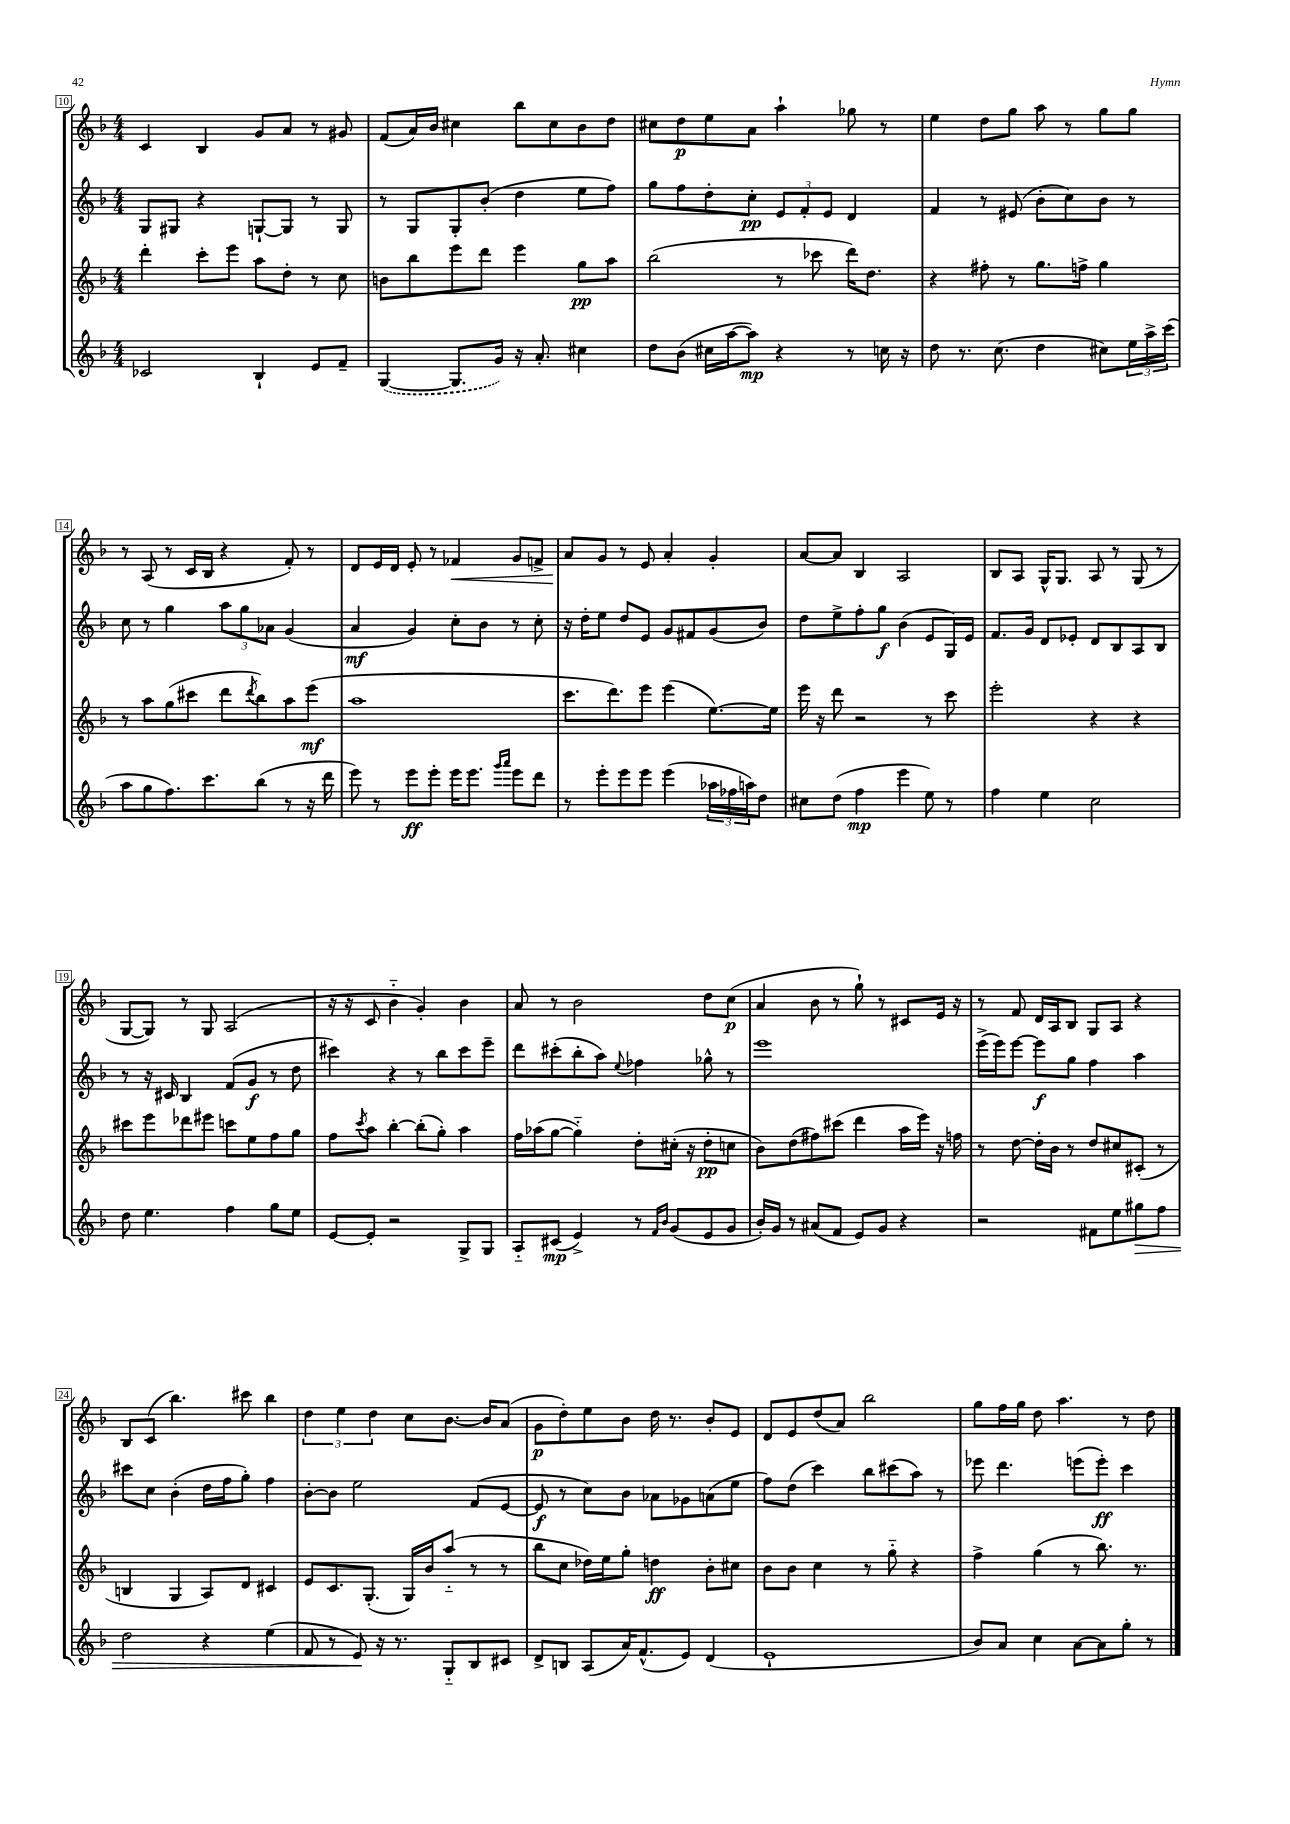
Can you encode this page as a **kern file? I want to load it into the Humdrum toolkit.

**kern	**dynam	**kern	**dynam	**kern	**dynam	**kern	**dynam
*part4	*part4	*part3	*part3	*part2	*part2	*part1	*part1
*staff4	*staff4	*staff3	*staff3	*staff2	*staff2	*staff1	*staff1
*clefG2	*	*clefG2	*	*clefG2	*	*clefG2	*
*k[b-]	*	*k[b-]	*	*k[b-]	*	*k[b-]	*
*M4/4	*	*M4/4	*	*M4/4	*	*M4/4	*
=10	=10	=10	=10	=10	=10	=10	=10
2c-X/	.	4ddd'\	.	8G/L	.	4c/	.
.	.	.	.	8G#X/J	.	.	.
.	.	8ccc'\L	.	4r	.	4B-/	.
.	.	8eee\J	.	.	.	.	.
4B-`/	.	8aa\L	.	[8Gn`/L	.	8g/L	.
.	.	8dd'\J	.	8G/J]	.	8a/J	.
8e/L	.	8r	.	8r	.	8r	.
8f~/J	.	8cc\	.	8G/	.	8g#X/	.
=11	=11	=11	=11	=11	=11	=11	=11
([4G/	.	8bn\L	.	8r	.	(8f/L	.
.	.	8bb-\	.	8G/L	.	16a/L)	.
.	.	.	.	.	.	16b-/JJ	.
8.G/L]	.	8eee\	.	8G'/	.	4cc#X\	.
.	.	8ddd\J	.	(8b-'/J	.	.	.
16g/Jk)	.	.	.	.	.	.	.
16r	.	4eee\	.	4dd\	.	8bb-\L	.
8.a'/	.	.	.	.	.	.	.
.	.	.	.	.	.	8cc#\	.
4cc#X\	.	8gg\L	pp	8ee\L	.	8b-\	.
.	.	8aa\J	.	8ff\J)	.	8dd\J	.
=12	=12	=12	=12	=12	=12	=12	=12
8dd\L	.	(2bb-\	.	8gg\L	.	8cc#X\L	.
(8b-\J	.	.	.	8ff\	.	8dd\	p
16cc#X\LL	.	.	.	8dd'\	.	8ee\	.
[16aa\J	.	.	.	.	.	.	.
8aa\J])	mp	.	.	8cc'\J	pp	8a\J	.
4r	.	8r	.	12e/L	.	4aa`\	.
.	.	.	.	12f'/	.	.	.
.	.	8ccc-X\	.	.	.	.	.
.	.	.	.	12e/J	.	.	.
8r	.	16ddd\KL)	.	4d/	.	8gg-X\	.
.	.	8.dd\J	.	.	.	.	.
16ccn\	.	.	.	.	.	8r	.
16r	.	.	.	.	.	.	.
=13	=13	=13	=13	=13	=13	=13	=13
8dd\	.	4r	.	4f/	.	4ee\	.
8.r	.	.	.	.	.	.	.
.	.	8ff#X'\	.	8r	.	8dd\L	.
(8.cc\	.	.	.	.	.	.	.
.	.	8r	.	(8e#X/	.	8gg\J	.
4dd\	.	8.gg\L	.	8b-'\L	.	8aa\	.
.	.	.	.	8cc\)	.	8r	.
.	.	16ffn^\Jk	.	.	.	.	.
8cc#X\L)	.	4gg\	.	8b-\J	.	8gg\L	.
24ee\L	.	.	.	8r	.	8gg\J	.
24aa^\	.	.	.	.	.	.	.
(24ccc\JJ	.	.	.	.	.	.	.
!!LO:LB:g=z
=14	=14	=14	=14	=14	=14	=14	=14
8aa\L	.	8r	.	8cc\	.	8r	.
8gg\	.	8aa\L	.	8r	.	(8A/	.
8.ff\)	.	(8gg\	.	4gg\	.	8r	.
.	.	8ccc#X\J	.	.	.	16c/LL	.
8.ccc\	.	.	.	.	.	16B-/JJ	.
.	.	8ddd\L	.	12aa\L	.	4r	.
.	.	.	.	12gg\	.	.	.
.	.	8qddd/	.	.	.	.	.
(8bb-\J	.	8bb-\)	.	.	.	.	.
.	.	.	.	12a-X\J	.	.	.
8r	.	8aa\	.	(4g/	.	8f'/)	.
16r	.	(8eee\J	mf	.	.	8r	.
16ddd\	.	.	.	.	.	.	.
=15	=15	=15	=15	=15	=15	=15	=15
8eee\)	.	1aa	.	4a/	mf	8d/L	.
8r	.	.	.	.	.	16e/L	.
.	.	.	.	.	.	16d/JJ	.
8eee\L	ff	.	.	4g/)	.	8e'/	.
8eee'\J	.	.	.	.	.	8r	.
!	!	!	!	!	!	!	!LO:HP:b
16eee\KL	.	.	.	8cc'\L	.	4f-X/	<
8.eee\J	.	.	.	.	.	.	.
.	.	.	.	8b-\J	.	.	.
16qqggg/LL	.	.	.	.	.	.	.
16qqaaa/JJ	.	.	.	.	.	.	.
8eee\L	.	.	.	8r	.	8g/L	.
8ddd\J	.	.	.	8cc'\	.	8fn^/J	.
=16	=16	=16	=16	=16	=16	=16	=16
8r	.	8.ccc\L	.	16r	.	8a/L	.
.	.	.	.	16dd'\KL	.	.	.
8eee'\L	.	.	.	8ee\J	.	8g/J	[
.	.	8.ddd\)	.	.	.	.	.
8eee\	.	.	.	8dd/L	.	8r	.
8eee\J	.	8eee\J	.	8e/J	.	8e/	.
(4eee\	.	(4eee\	.	8g/L	.	4a'/	.
.	.	.	.	8f#X/	.	.	.
24aa-X\LL	.	[8.ee\L)	.	(8g/	.	4g'/	.
24ff-X\	.	.	.	.	.	.	.
24aan\J)	.	.	.	.	.	.	.
8dd\J	.	.	.	8b-/J)	.	.	.
.	.	16ee\Jk]	.	.	.	.	.
=17	=17	=17	=17	=17	=17	=17	=17
8cc#X\L	.	16eee\	.	8dd\L	.	[8a/L	.
.	.	16r	.	.	.	.	.
(8dd\J	.	8ddd\	.	8ee^\	.	8a/J]	.
4ff\	mp	2r	.	8ff'\	.	4B-/	.
.	.	.	.	8gg\J	f	.	.
4eee\	.	.	.	(4b-\	.	2A/	.
8ee\)	.	8r	.	8e/L	.	.	.
8r	.	8ccc\	.	16G/L)	.	.	.
.	.	.	.	16e/JJ	.	.	.
=18	=18	=18	=18	=18	=18	=18	=18
4ff\	.	2eee'\	.	8.f/L	.	8B-/L	.
.	.	.	.	.	.	8A/J	.
.	.	.	.	16g/Jk	.	.	.
4ee\	.	.	.	8d/L	.	16G^^/KL	.
.	.	.	.	.	.	8.G/J	.
.	.	.	.	8e-X'/J	.	.	.
2cc\	.	4r	.	8d/L	.	8A/	.
.	.	.	.	8B-/	.	8r	.
.	.	4r	.	8A/	.	(8G/	.
.	.	.	.	8B-/J	.	8r	.
!!LO:LB:g=z
=19	=19	=19	=19	=19	=19	=19	=19
8dd\	.	8ccc#X\L	.	8r	.	[8G/L	.
4.ee\	.	8eee\	.	16r	.	8G/J])	.
.	.	.	.	16c#X/	.	.	.
.	.	8ddd-X\	.	4B-/	.	8r	.
.	.	8eee#X\J	.	.	.	8G/	.
4ff\	.	8cccn\L	.	(8f/L	.	(2A/	.
.	.	8ee\	.	8g/J	f	.	.
8gg\L	.	8ff\	.	8r	.	.	.
8ee\J	.	8gg\J	.	8dd\	.	.	.
=20	=20	=20	=20	=20	=20	=20	=20
[8e/L	.	8ff\L	.	4ccc#X\)	.	16r	.
.	.	.	.	.	.	16r	.
.	.	8qccc/	.	.	.	.	.
8e'/J]	.	8aa\J	.	.	.	8c/	.
2r	.	[4bb-'\	.	4r	.	4b-\	.
.	.	(8bb-'\L]	.	8r	.	4g'/)	.
.	.	8gg'\J)	.	8bb-\L	.	.	.
8G^/L	.	4aa\	.	8ccc#\	.	4b-\	.
8G/J	.	.	.	8eee~\J	.	.	.
=21	=21	=21	=21	=21	=21	=21	=21
8A/L	.	16ff\LL	.	8ddd\L	.	8a/	.
.	.	(16aa-X\J	.	.	.	.	.
(8c#X/J	mp	[8gg\J	.	(8ccc#X'\	.	8r	.
4e^/)	.	4gg\])	.	8bb-'\	.	2b-\	.
.	.	.	.	8aa\J)	.	.	.
.	.	.	.	8qqee/	.	.	.
8r	.	8dd'\L	.	4ff-X\	.	.	.
16qqf/LL	.	.	.	.	.	.	.
16qqb-/JJ	.	.	.	.	.	.	.
(8g/L	.	(16cc#X'\Jk	.	.	.	.	.
.	.	16r	.	.	.	.	.
8e/	.	8dd'\L	pp	8gg-X^^\	.	8dd\L	.
8g/J	.	8ccn\J	.	8r	.	(8cc\J	p
=22	=22	=22	=22	=22	=22	=22	=22
16b-'/LL)	.	8b-\L)	.	1eee	.	4a/	.
16g/JJ	.	.	.	.	.	.	.
8r	.	(8dd\	.	.	.	.	.
(8a#X/L	.	8ff#X\)	.	.	.	8b-\	.
8f/J	.	(8ccc#X\J	.	.	.	8r	.
8e/L)	.	4ddd\	.	.	.	8gg`\)	.
8g/J	.	.	.	.	.	8r	.
4r	.	16aa\LL	.	.	.	8c#X/L	.
.	.	16eee\JJ)	.	.	.	.	.
.	.	16r	.	.	.	16e/Jk	.
.	.	16ffn\	.	.	.	16r	.
=23	=23	=23	=23	=23	=23	=23	=23
2r	.	8r	.	(16eee^\LL	.	8r	.
.	.	.	.	16eee\J)	.	.	.
.	.	[8dd\	.	[8eee\J	.	8f/	.
.	.	16dd'\LL]	.	8eee\L]	f	16d/LL	.
.	.	16b-\JJ	.	.	.	16A/J	.
.	.	8r	.	8gg\J	.	8B-/J	.
8f#X\L	.	8dd/L	.	4ff\	.	8G/L	.
8ee\	.	8cc#X/	.	.	.	8A/J	.
!	!LO:HP:b	!	!	!	!	!	!
8gg#X\	>	(8c#X'/J	.	4aa\	.	4r	.
8ff\J	.	8r	.	.	.	.	.
!!LO:LB:g=z
=24	=24	=24	=24	=24	=24	=24	=24
2dd\	.	4Bn/	.	8ccc#X\L	.	8B-/L	.
.	.	.	.	8cc\J	.	(8c/J	.
.	.	4G/	.	(4b-'\	.	4.bb-\)	.
4r	.	8A/L)	.	16dd\LL	.	.	.
.	.	.	.	16ff\J	.	.	.
.	.	8d/J	.	8gg'\J)	.	8ccc#X\	.
(4ee\	.	4c#X/	.	4ff\	.	4bb-\	.
=25	=25	=25	=25	=25	=25	=25	=25
8f/	.	8e/L	.	[8b-'\L	.	6dd\	.
8r	.	8.c/	.	8b-\J]	.	.	.
.	.	.	.	.	.	6ee\	.
8e/)	.	.	.	2ee\	.	.	.
.	.	(8.G'/J	.	.	.	.	.
.	.	.	.	.	.	6dd\	.
16r	]	.	.	.	.	.	.
8.r	.	.	.	.	.	.	.
.	.	16G/LL)	.	.	.	8cc\L	.
.	.	16b-/J	.	.	.	.	.
8G/L	.	(8aa/J	.	.	.	[8.b-\J	.
8B-/	.	8r	.	(8f/L	.	.	.
.	.	.	.	.	.	16b-/KL]	.
8c#X/J	.	8r	.	[8e/J	.	(8a/J	.
=26	=26	=26	=26	=26	=26	=26	=26
8d^/L	.	8bb-\L	.	8e/]	f	8g\L	p
8Bn/J	.	8cc\J	.	8r	.	8dd'\)	.
(8A/L	.	16dd-X\LL)	.	8cc\L)	.	8ee\	.
.	.	16ee\J	.	.	.	.	.
16a/K)	.	8gg'\J	.	8b-\J	.	8b-\J	.
(8.f^^/	.	.	.	.	.	.	.
.	.	4ddn\	ff	8a-X\L	.	16dd\	.
.	.	.	.	.	.	8.r	.
8e/J)	.	.	.	8g-X\	.	.	.
(4d/	.	8b-'\L	.	(8an\	.	8b-'/L	.
.	.	8cc#X\J	.	8ee\J	.	8e/J	.
=27	=27	=27	=27	=27	=27	=27	=27
1e`	.	8b-\L	.	8ff\L)	.	8d/L	.
.	.	8b-\J	.	(8dd\J	.	8e/	.
.	.	4cc\	.	4ccc\)	.	(8dd/	.
.	.	.	.	.	.	8a/J)	.
.	.	8r	.	8bb-\L	.	2bb-\	.
.	.	8gg\	.	(8ccc#X\	.	.	.
.	.	4r	.	8aa\J)	.	.	.
.	.	.	.	8r	.	.	.
=28	=28	=28	=28	=28	=28	=28	=28
8b-/L)	.	4ff^\	.	8eee-X\	.	8gg\L	.
8a/J	.	.	.	4.ddd\	.	16ff\L	.
.	.	.	.	.	.	16gg\JJ	.
4cc\	.	(4gg\	.	.	.	8dd\	.
.	.	.	.	.	.	4.aa\	.
[8a\L	.	8r	.	(8eeen\L	.	.	.
8a\]	.	8.bb-\)	.	8eee'\J)	ff	.	.
8gg'\J	.	.	.	4ccc\	.	8r	.
.	.	8.r	.	.	.	.	.
8r	.	.	.	.	.	8dd\	.
==	==	==	==	==	==	==	==
*-	*-	*-	*-	*-	*-	*-	*-
